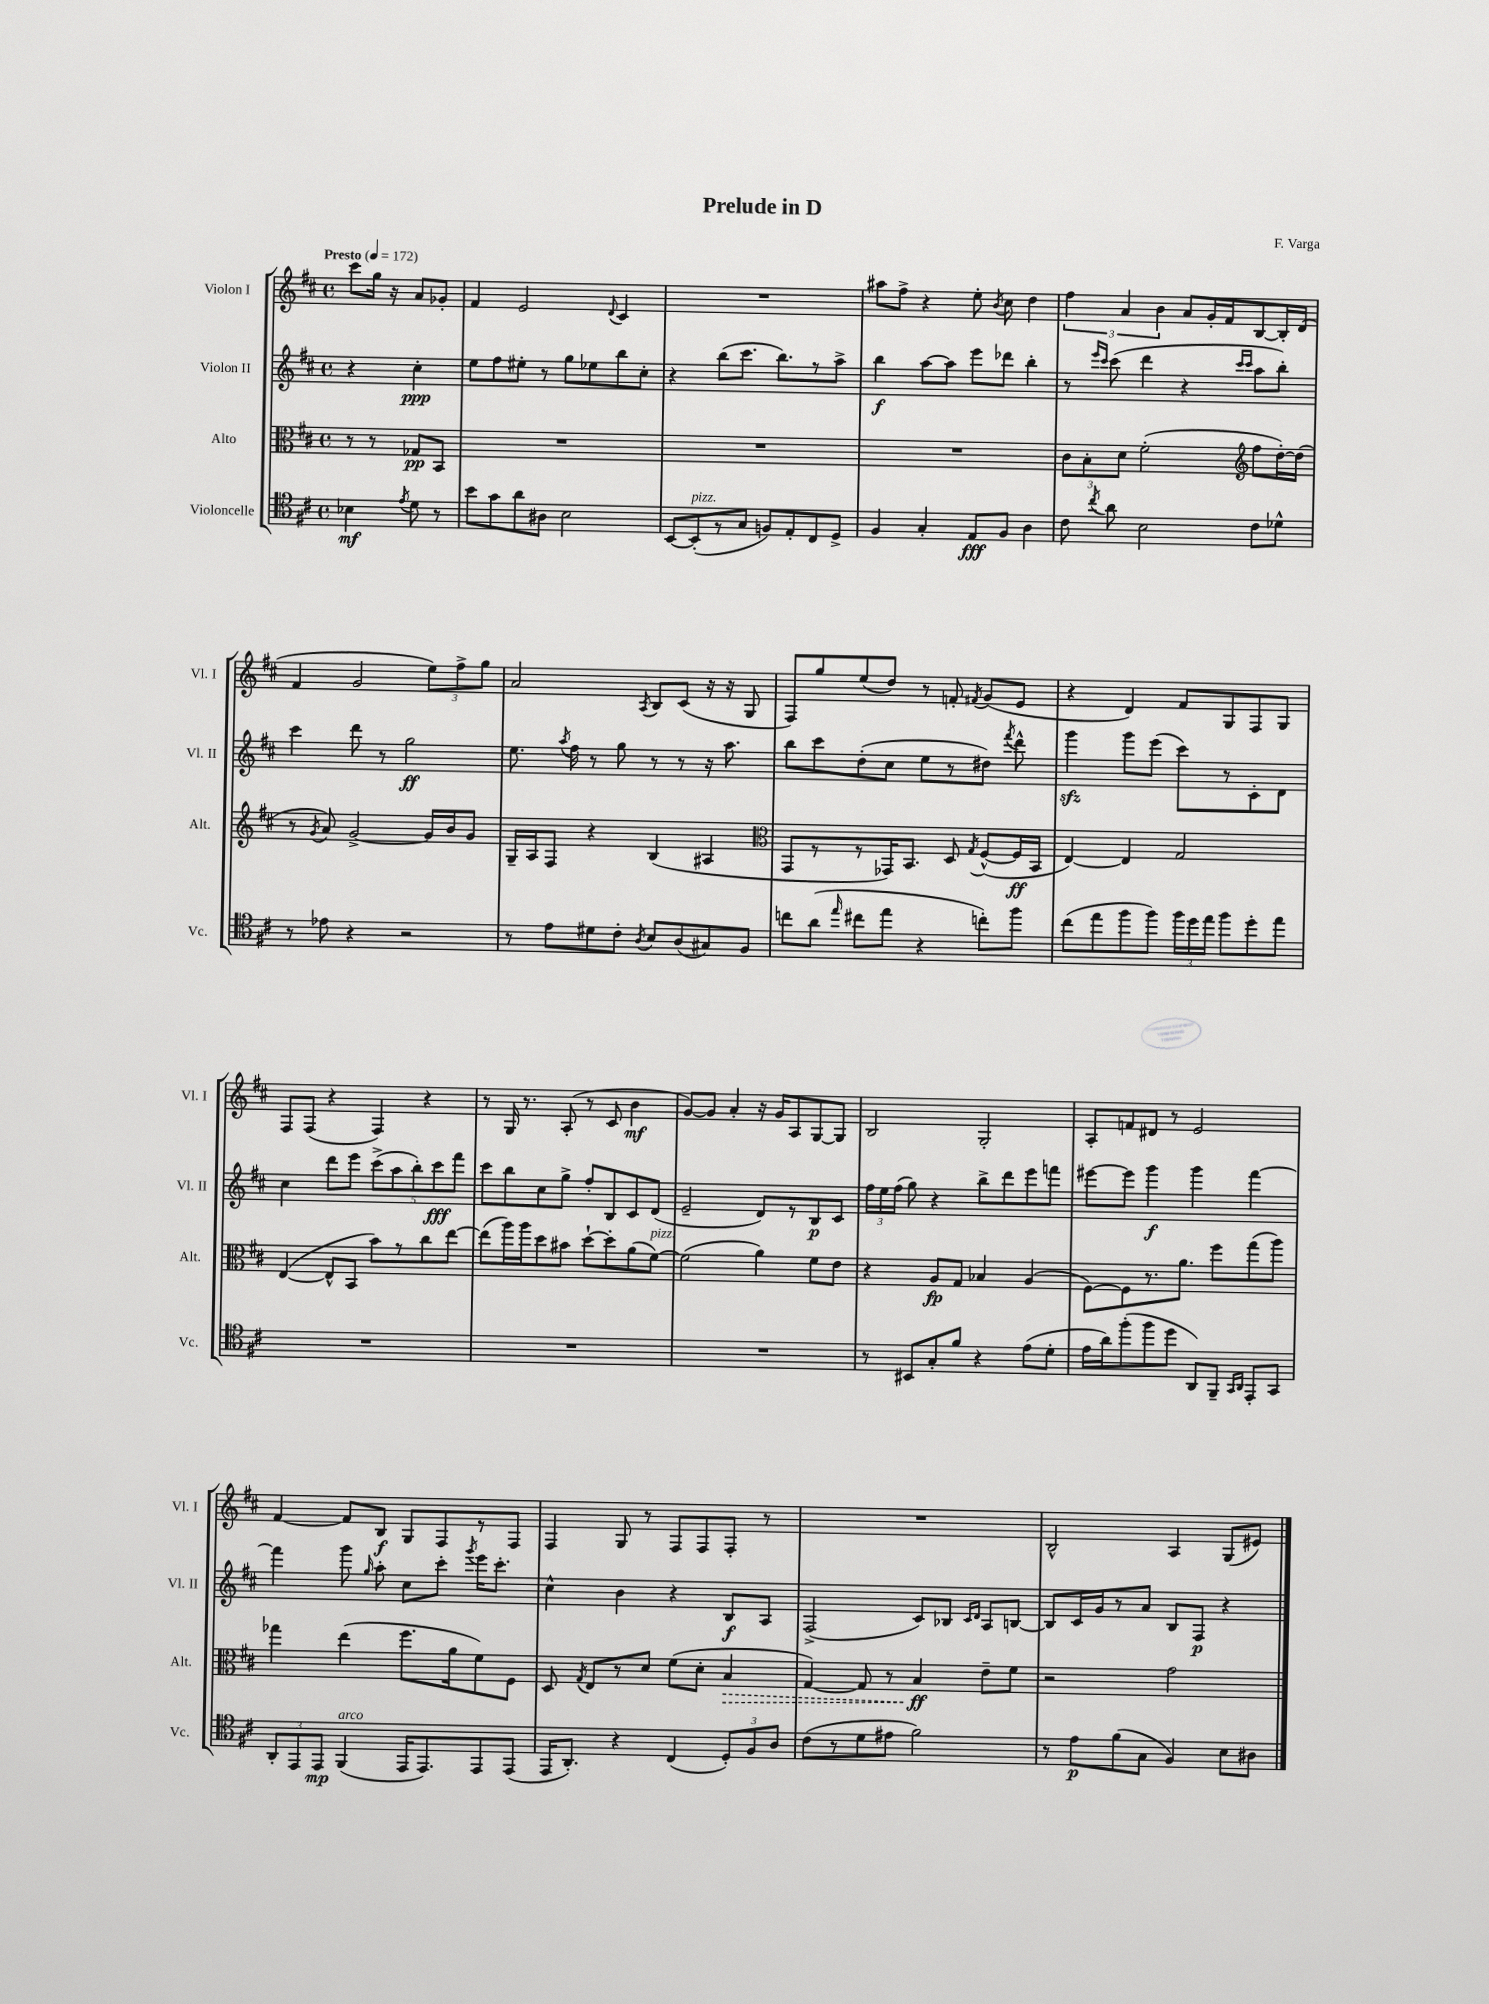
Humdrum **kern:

**kern	**kern	**kern	**kern
*staff4	*staff3	*staff2	*staff1
*clefC4	*clefC3	*clefG2	*clefG2
*k[f#c#]	*k[f#c#]	*k[f#c#]	*k[f#c#]
*M4/4	*M4/4	*M4/4	*M4/4
*met(c)	*met(c)	*met(c)	*met(c)
*MM172	*MM172	*MM172	*MM172
4B-\	8r	4r	8ccc#\L
.	8r	.	16gg\Jk
.	.	.	16r
8qe/	.	.	.
8d\	8G-/L	4cc#'\	8a/L
8r	8BB/J	.	8g-'/J
=	=	=	=
8b\L	1r	8ee\L	4f#/
8g\	.	8ff#\	.
8a\	.	8ee#'\J	2e/
8A#\J	.	8r	.
2B\	.	8gg\L	.
.	.	8ee-\	.
.	.	.	8qqd/
.	.	8bb\	4c#/
.	.	8cc#'\J	.
=	=	=	=
[8BB/L	1r	4r	1r
(8BB'/]	.	.	.
8r	.	(8bb\L	.
8G/J	.	8.ccc#\J	.
8F/L)	.	.	.
.	.	8.bb\L)	.
8E'/	.	.	.
8C#/	.	8r	.
8D^/J	.	8aa^\J	.
=	=	=	=
4F#/	1r	4bb\	8aa#\L
.	.	.	8ff#^\J
4G'/	.	[8aa\L	4r
.	.	8aa\]J	.
8E/L	.	8eee\L	8ee'\
.	.	.	8qb/
8F#/J	.	8ddd-\J	8cc#\
4A\	.	4bb'\	4dd\
=	=	=	=
8c#\	12c#\L	8r	6ff#\
.	12B'\	.	.
.	.	16qqeee/LL	.
8qcc#/	.	16qqccc#/JJ	.
8a\	.	(8ccc#\	.
.	12d\J	.	6a/
2B\	(2f#'\	4ddd\	.
.	.	.	6b\
.	.	4r	8a/L
.	.	.	16g'/L
.	.	.	16f#/J
*	*clefG2	*	*
.	.	16qqccc#/LL	.
.	.	16qqccc#/JJ	.
8c#\L	8ff#\L	8aa\L	[8B/
8d-^^\J	[16dd'\L)	8bb'\J)	16B'/]L
.	(16dd\]JJ	.	(16d/JJ
=	=	=	=
8r	8r	4ccc#\	4f#/
.	8qg/	.	.
8e-\	8a/)	.	.
4r	[2g^/	8ddd\	2g/
.	.	8r	.
2r	.	2gg\	.
.	16g/]LL	.	12ee\L)
.	16b/J	.	.
.	.	.	12ff#^\
.	8g/J	.	.
.	.	.	12gg\J
=	=	=	=
8r	16G~/LL	8.ee\	2a/
.	16A/J	.	.
8e\L	8F#/J	.	.
.	.	8qaa/	.
.	.	16ff#\	.
8d#\	4r	8r	.
8c#'\J	.	8gg\	.
8qA/	.	.	8qA/
8B/L	(4B/	8r	8B/L
(8A/	.	8r	(8c#/J
8G#/)	4A#/	16r	16r
.	.	8.aa\	16r
8F#/J	.	.	8G/
=	=	=	=
*	*clefC3	*	*
8cc\L	8GG/L	8bb\L	8F#/L)
(8a\J	8r	8ccc#\	8gg/
16qqee/	.	.	.
8cc#\L	8r	(8dd'\	(8ee/
8ee\J	16GG-/K)	8cc#\J	8dd/J)
.	8.BB/J	.	.
4r	.	8ee\L	8r
.	8D/	8r	8f'/
.	8qG/	.	8qf#/
8cc'\L)	([8F#^^/L	8dd#\J)	(8g/L
.	.	8qfff#/	.
8ff#\J	16F#/]L	8ddd^^\	8e/J
.	16BB/JJ	.	.
=	=	=	=
(8cc#\L	[4E/)	4ggg\	4r
8ee\	.	.	.
8ff#\	4E/]	8ggg\L	4d/)
8ff#\J)	.	(8eee\J	.
24ff#\LL	2G/	8ccc#\L)	8f#/L
24dd\	.	.	.
24ee\JJ	.	.	.
8ff#\L	.	8r	8G/
8dd'\	.	8c#'\	8F#/
8ee\J	.	8d\J	8G/J
=	=	=	=
1r	([4E/	4cc#\	8F#/L
.	.	.	(8F#/J
.	8E^^/]L	8ddd\L	4r
.	8BB/J	8eee\J	.
.	8b\L)	(10ccc#^\L	4F#/)
.	.	10aa\	.
.	8r	.	.
.	.	10bb'\)	.
.	8cc#\	.	4r
.	.	10ccc#\	.
.	[8ee\J	.	.
.	.	10fff#\J	.
=	=	=	=
1r	(8ee\]L	8ccc#\L	8r
.	16aa\L)	8bb\	16G/
.	16aa\J	.	8.r
.	8dd\	8cc#\	.
.	8b#\J	8gg^\J	(8A'/
.	[8dd`\L	8ff#'/L	8r
.	8dd'\]	8B/	8c#/
.	(8a\	8c#/	4b\
.	[8f#\J)	(8d/J	.
=	=	=	=
1r	(2f#\]	2e~/	[8g/L)
.	.	.	8g/]J
.	.	.	4a'/
.	4a\)	8d/L)	16r
.	.	.	16g/LK
.	.	8r	8A/
.	8f#\L	8B/	[8G/
.	8e\J	8c#/J	8G/]J
=	=	=	=
8r	4r	24ff#\LL	2B/
.	.	24ee\	.
.	.	(24ff#\JJ	.
8BB#/L	.	8gg\)	.
8G'/	8A/L	4r	.
8f#/J	8G/J	.	.
4r	4B-/	8bb^\L	2G'/
.	.	8ddd\	.
(8e\L	(4A/	8eee\	.
8d'\J	.	8fff\J	.
=	=	=	=
16e\LL	[8F#\L)	[8eee#\L	8A'/L
16a\J)	.	.	.
(8ff#'\	8F#\]	8eee#\]J	8f/
8ff#\	8.r	4ggg\	8d#/J
8dd\J	.	.	8r
.	8.a\J	.	.
8AA/L)	.	4ggg\	2e/
8FF#~/J	8ff#\L	.	.
16qqGG/LL	.	.	.
16qqAA/JJ	.	.	.
8EE'/L	(8gg\	[4fff#\	.
8GG/J	8aa\J)	.	.
=	=	=	=
12AA'/L	4gg-\	4fff#\]	[4f#/
12EE/	.	.	.
12EE/J	.	.	.
(4FF#/	(4ee\	8ggg\	8f#/]L
.	.	16qqgg/	.
.	.	8aa'\	8B/J
16EE/LK	8.ff#\L	8cc#\L	8G/L
8.EE/)	.	.	.
.	.	8ccc#'\J	8F#/
.	16a\k	.	.
.	.	8qggg/	.
8EE/	8f#\)	16eee\LK	8r
.	.	8.ccc#'\J	.
(8EE/J	8F#\J	.	8F#/J
=	=	=	=
16EE/LK	8D/	4cc#^^\	4F#/
8.AA'/J)	.	.	.
.	8qG/	.	.
.	8E/L	.	.
4r	8r	4b\	8G/
.	8d/J	.	8r
(4C#/	(8f#\L	4r	8F#/L
.	8d'\J	.	8F#/
12D'/L)	4B/	8B/L	8F#'/J
12F#/	.	.	.
.	.	8A/J	8r
12A/J	.	.	.
=	=	=	=
(8c#\L	[4G/)	(2F#^/	1r
8r	.	.	.
8d\	8G/]	.	.
8e#\J	8r	.	.
2f#\)	4B/	8c#/L)	.
.	.	8B-/J	.
.	.	16qqc#/LL	.
.	.	16qqd/JJ	.
.	8e~\L	8A/L	.
.	8f#\J	[8B/J	.
=	=	=	=
8r	2r	8B/]L	2B^^/
8e\L	.	16c#/L	.
.	.	16g/J	.
(8f#\	.	8r	.
8G\J	.	8a/J	.
4F#/)	2g\	8B/L	4A/
.	.	8F#/J	.
8B\L	.	4r	(8G/L
8A#\J	.	.	8e#/J)
==	==	==	==
*-	*-	*-	*-
